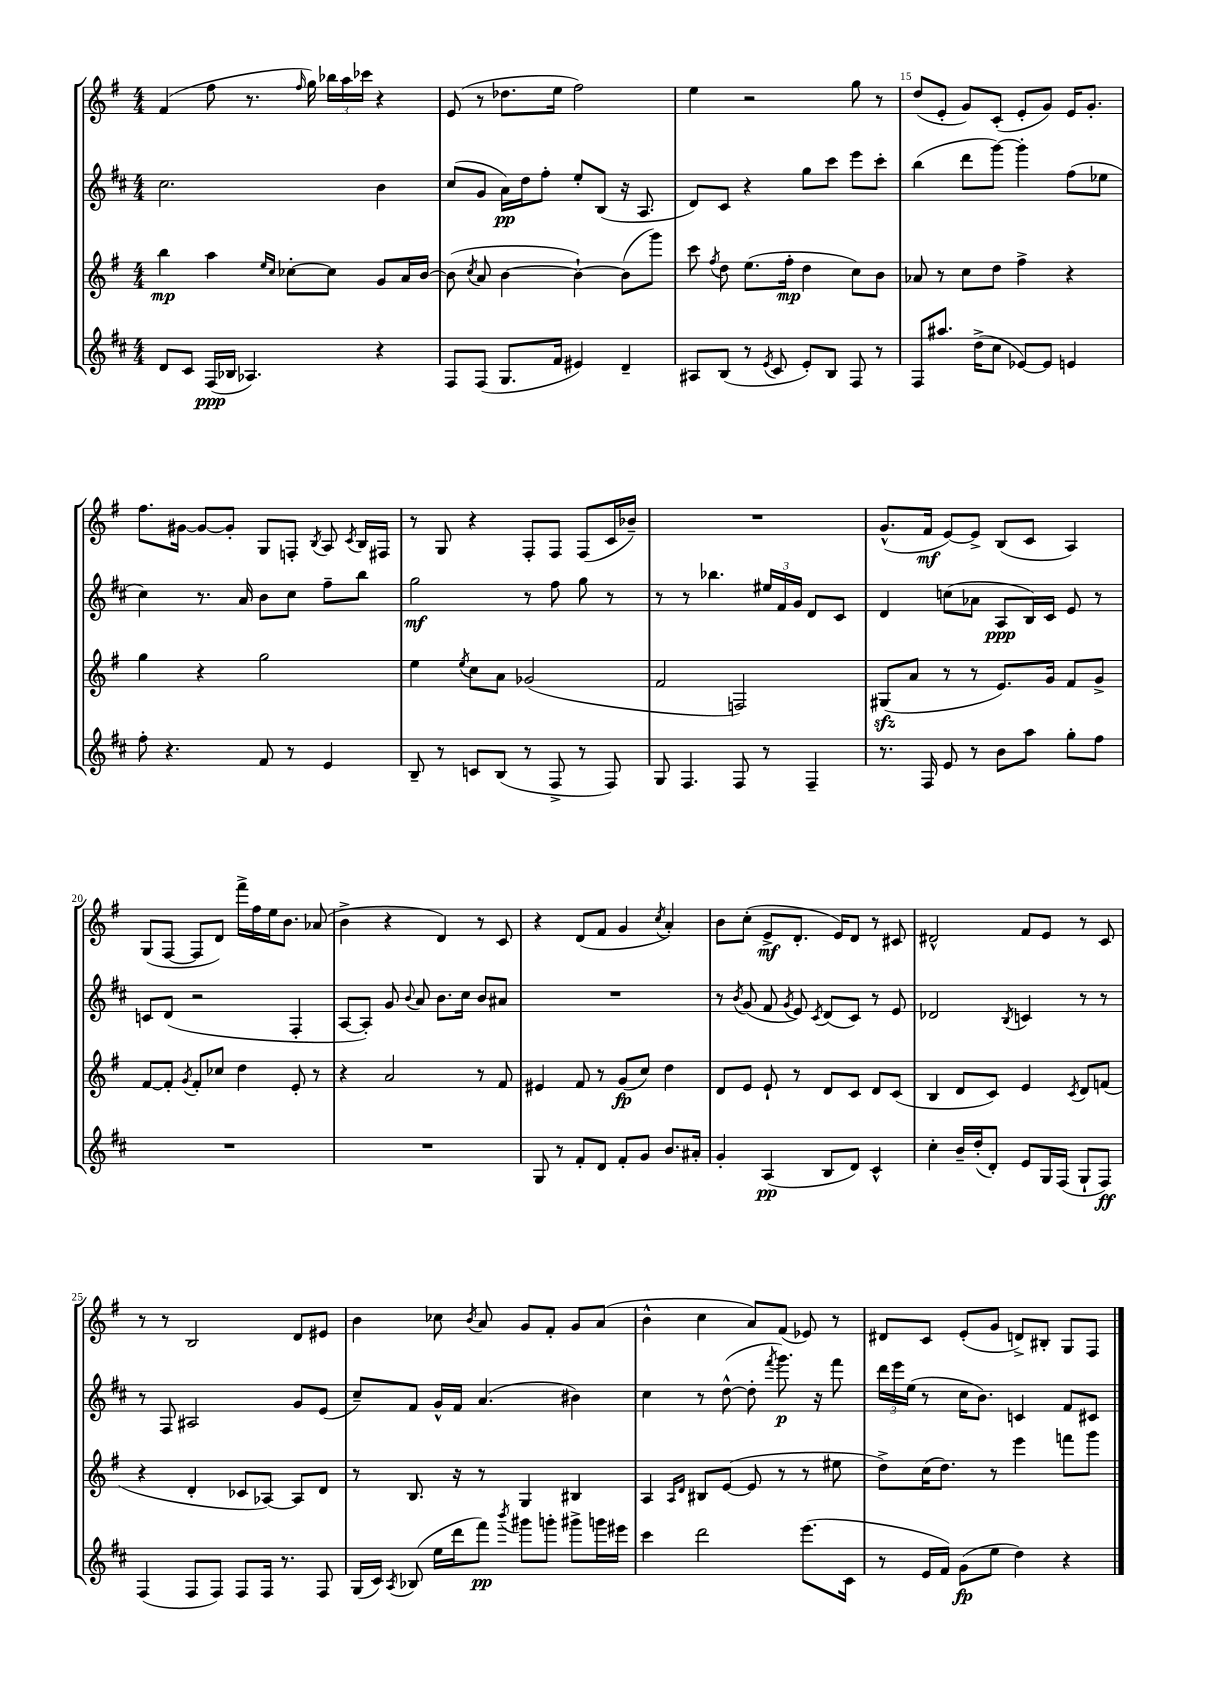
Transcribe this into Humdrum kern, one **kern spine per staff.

**kern	**kern	**kern	**kern
*staff4	*staff3	*staff2	*staff1
*clefG2	*clefG2	*clefG2	*clefG2
*k[f#c#]	*k[f#]	*k[f#c#]	*k[f#]
*M4/4	*M4/4	*M4/4	*M4/4
8d	4bb	2.cc#	(4f#
8c#	.	.	.
(16F#	4aa	.	8ff#
16B-	.	.	.
4.A-)	.	.	8.r
.	16qqee	.	.
.	16qqcc	.	.
.	[8cc-'	.	.
.	.	.	16qqff#
.	.	.	16gg)
.	8cc-]	.	24bb-
.	.	.	24aa
.	.	.	24ccc-
4r	8g	4b	4r
.	16a	.	.
.	[16b	.	.
=	=	=	=
8F#	(8b]	(8cc#	(8e
.	8qcc	.	.
(8F#	8a	8g	8r
8.G	[4b	16a)	8.dd-
.	.	16dd	.
.	.	8ff#'	.
16f#	.	.	16ee
4e#)	4b`_)	8ee'	2ff#)
.	.	(8B	.
4d~	(8b]	16r	.
.	.	8.A	.
.	8ggg)	.	.
=	=	=	=
8A#	8ccc	8d)	4ee
.	8qff#	.	.
(8B	8dd	8c#	.
8r	(8.ee	4r	2r
8qe	.	.	.
8c#	.	.	.
.	16ff#'	.	.
8e')	4dd	8gg	.
8B	.	8ccc#	.
8F#	8cc)	8eee	8gg
8r	8b	8ccc#'	8r
=	=	=	=
8F#	8a-	(4bb	(8dd
8.aa#	8r	.	8e'
.	8cc	8ddd	8g)
(16dd^	.	.	.
8cc#	8dd	[8ggg)	(8c'
[8e-)	4ff#^	4ggg']	8e'
8e-]	.	.	8g)
4e	4r	(8ff#	16e
.	.	.	8.g'
.	.	8ee-	.
=	=	=	=
8ff#'	4gg	4cc#)	8.ff#
4.r	.	.	.
.	.	.	[16g#
.	4r	8.r	8g#_
.	.	.	8g#']
.	.	16a	.
8f#	2gg	8b	8G
8r	.	8cc#	8F'
.	.	.	8qB
4e	.	8ff#~	8A
.	.	.	8qc
.	.	8bb	16B
.	.	.	16F#
=	=	=	=
8B~	4ee	2gg	8r
8r	.	.	8G
.	8qee	.	.
8c	8cc	.	4r
(8B	8a	.	.
8r	(2g-	8r	8F#'
8F#^	.	8ff#	8F#
8r	.	8gg	(8F#
8F#)	.	8r	16c
.	.	.	16b-~)
=	=	=	=
8G	2f#	8r	1r
4.F#	.	8r	.
.	.	4.bb-	.
8F#	2F)	.	.
8r	.	24ee#	.
.	.	24f#	.
.	.	24g	.
4F#~	.	8d	.
.	.	8c#	.
=	=	=	=
8.r	(8G#	4d	(8.g^^
.	8a	.	.
16F#	.	.	16f#
8e	8r	(8cc	[8e)
8r	8r	8a-	8e^]
8b	8.e)	8A	(8B
8aa	.	16B)	8c
.	16g	16c#	.
8gg'	8f#	8e	4A)
8ff#	8g^	8r	.
=	=	=	=
1r	[8f#	8c	(8G
.	8f#']	(8d	[8F#
.	8qg	.	.
.	8f#'	2r	8F#]
.	8cc-	.	8d)
.	4dd	.	16fff#^
.	.	.	16ff#
.	.	.	16ee
.	.	.	8.b
.	8e'	4F#'	.
.	8r	.	(8a-
=	=	=	=
1r	4r	[8A	4b^
.	.	8A'])	.
.	2a	8g	4r
.	.	8qqb	.
.	.	8a	.
.	.	8.b	4d)
.	.	16cc#	.
.	8r	8b	8r
.	8f#	8a#	8c
=	=	=	=
8G	4e#	1r	4r
8r	.	.	.
8f#'	8f#	.	(8d
8d	8r	.	8f#
8f#'	(8g	.	4g
8g	8cc)	.	.
.	.	.	8qcc
8.b	4dd	.	4a')
16a#'	.	.	.
=	=	=	=
4g'	8d	8r	8b
.	.	8qb	.
.	8e	(8g	(8cc'
(4A	8e`	8f#	8e^
.	.	8qg	.
.	8r	8e)	8.d'
.	.	8qc#	.
8B	8d	(8d	.
.	.	.	16e)
8d)	8c	8c#)	8d
4c#^^	8d	8r	8r
.	(8c	8e	8c#
=	=	=	=
4cc#'	4B	2d-	2d#^^
16b~	8d	.	.
(16dd'	.	.	.
8d')	8c)	.	.
.	.	8qB	.
8e	4e	4c	8f#
16G	.	.	8e
(16F#	.	.	.
.	8qc	.	.
8G`	8d	8r	8r
8F#)	(8f	8r	8c
=	=	=	=
(4F#	4r	8r	8r
.	.	8F#	8r
8F#	4d'	2A#	2B
8F#)	.	.	.
8F#	8c-	.	.
16F#	[8A-)	.	.
8.r	.	.	.
.	8A-]	8g	8d
8F#	8d	(8e	8e#
=	=	=	=
(16G	8r	8cc#~)	4b
16c#)	.	.	.
8qA	.	.	.
(8B-	8.B	8f#	.
16ee	.	16g^^	8cc-
16ddd	16r	16f#	.
.	.	.	8qb
8fff#)	8r	(4.a	8a
8qbbb	.	.	.
8ggg#	4G	.	8g
8ggg'	.	.	8f#'
8ggg#^	4B#	4b#)	8g
16ggg	.	.	(8a
16eee#	.	.	.
=	=	=	=
4ccc#	4A	4cc#	4b^^
.	16qqA	.	.
.	16qqd	.	.
2ddd	8B#	8r	4cc
.	([8e	([8dd^^	.
.	8e]	8dd']	8a)
.	.	8qfff#	.
.	8r	8.ggg)	(8f#
(8.eee	8r	.	8e-)
.	.	16r	.
.	8ee#	8fff#	8r
16c#	.	.	.
=	=	=	=
8r	8dd^)	24ddd	8d#
.	.	24eee	.
.	.	(24ee	.
16e	(16cc	8r	8c
16f#)	8.dd)	.	.
(8g	.	16cc#	(8e'
.	.	8.b)	.
8ee	8r	.	8g
4dd)	4eee	4c	8d^)
.	.	.	8B#'
4r	8fff	8f#	8G
.	8ggg	8c#	8F#
==	==	==	==
*-	*-	*-	*-
